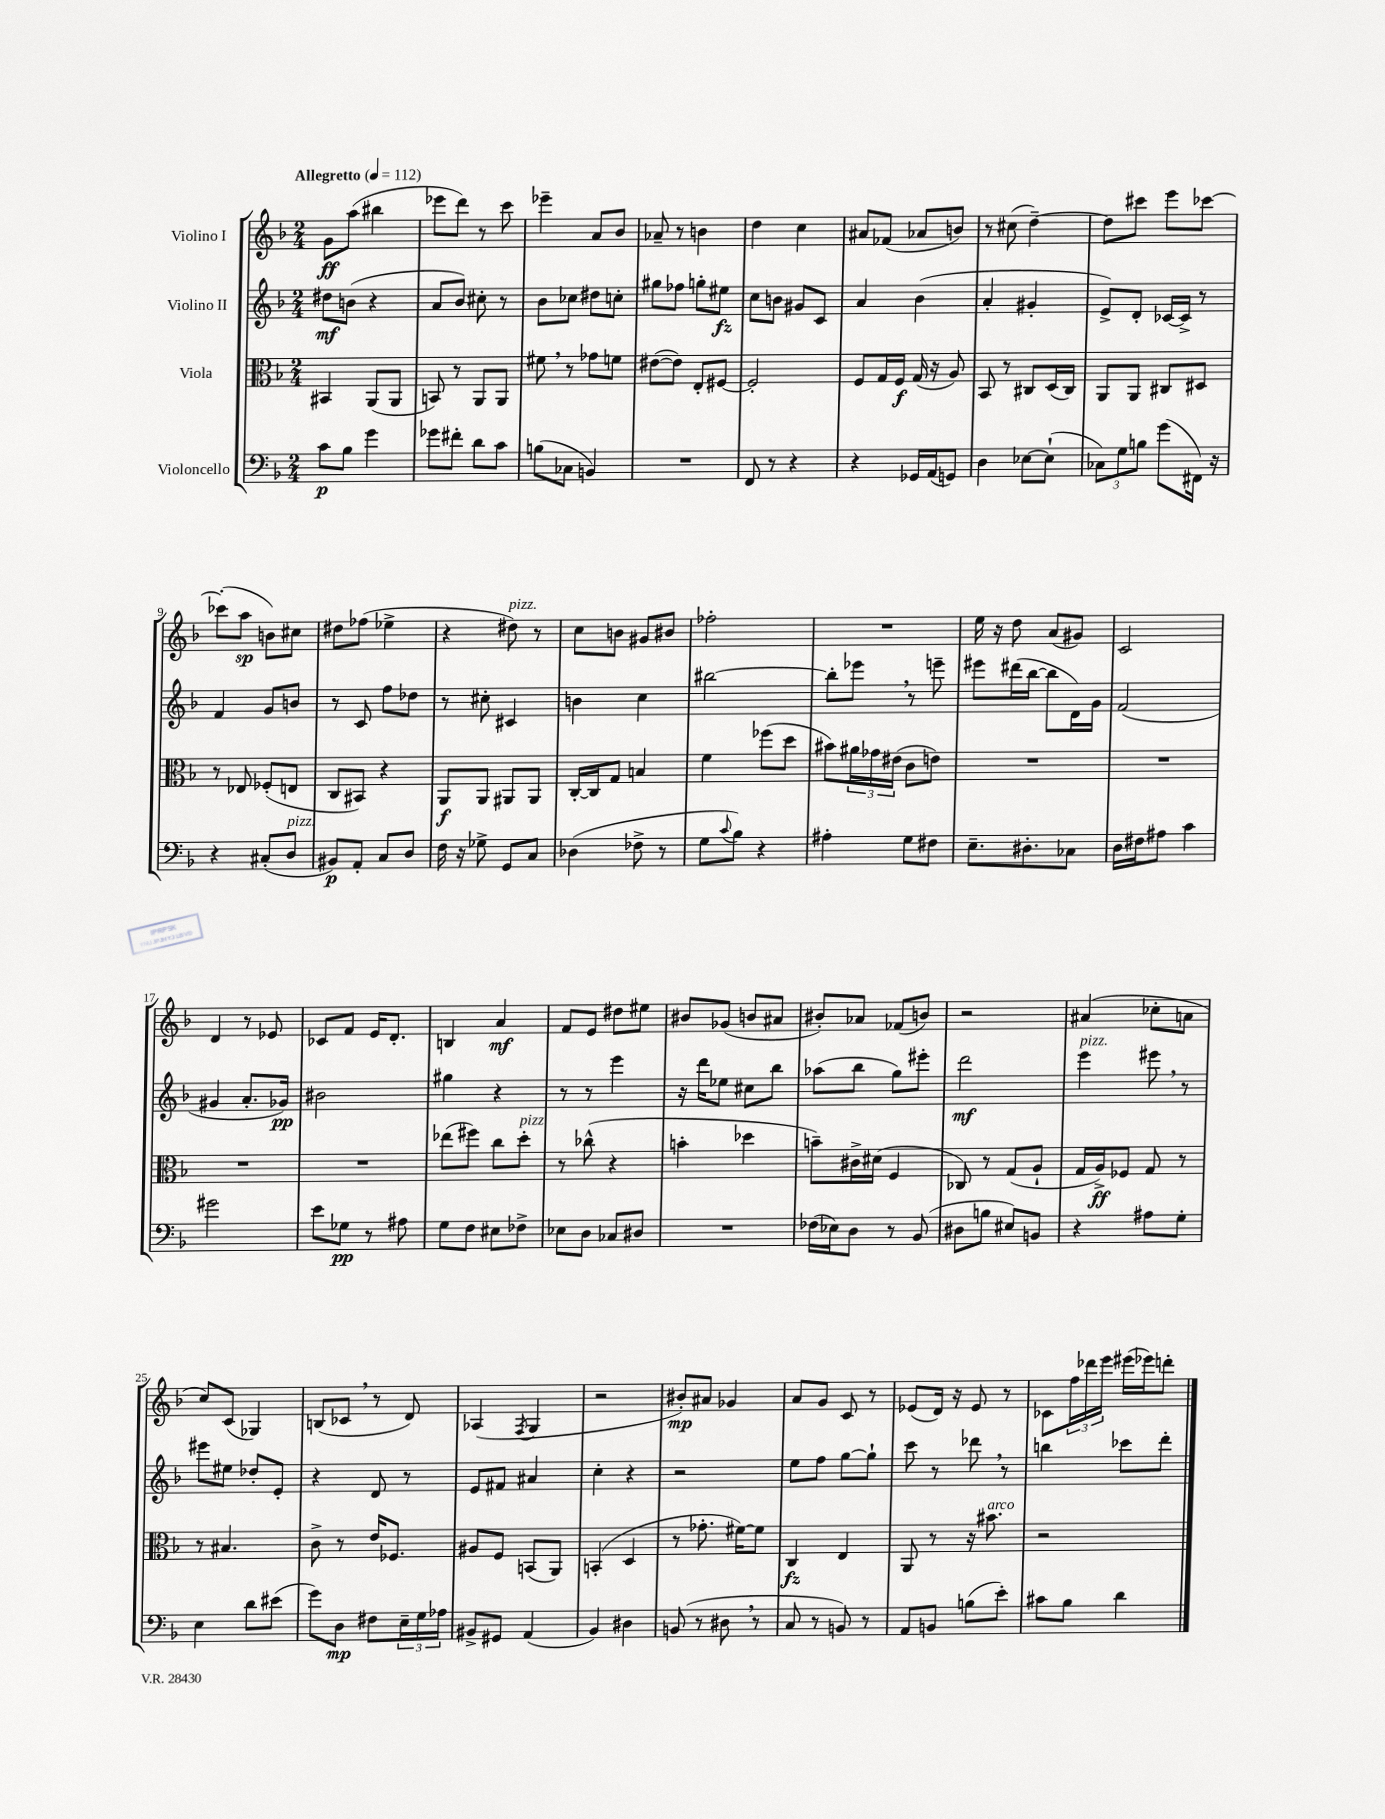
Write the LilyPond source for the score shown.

<<
\new StaffGroup <<
\new Staff = "s0" \with { instrumentName = "Violino I" } {
    \clef treble \key f \major \numericTimeSignature \time 2/4 \tempo "Allegretto" 4 = 112
    g'8\ff a''8( bis''4 |
    ees'''8 d'''8) r8 c'''8 |
    ees'''4-- a'8 bes'8 |
    aes'8-- r8 b'4 |
    d''4 c''4 |
    ais'8 fes'8( aes'8 b'8) |
    r8 cis''8( d''4~--) |
    d''8 cis'''8 e'''8 ces'''8~ |
    ces'''8-.( a''8\sp b'8) cis''8 |
    dis''8 fes''8( ees''4-> |
    r4 dis''8^\markup { \italic "pizz." }) r8 |
    c''8 b'8 gis'8 bis'8 |
    fes''2-. |
    R2 |
    e''16 r16 d''8 a'8( gis'8) |
    c'2 |
    d'4 r8 ees'8 |
    ces'8 f'8 e'16 d'8.-. |
    b4 a'4\mf |
    f'8 e'8 dis''8 eis''8 |
    bis'8 ges'8( b'8 ais'8 |
    bis'8-.) aes'8 fes'8( b'8) |
    r2 |
    ais'4( ces''8-. a'8 |
    c''8) c'8( ges4) |
    b8( ces'8 \breathe r8 d'8) |
    aes4( \acciaccatura { f8 } g4 |
    r2 |
    bis'8-.\mp) ais'8 ges'4 |
    a'8 g'8 c'8 r8 |
    ees'8( d'16) r16 ees'8 r8 |
    ces'8 \tuplet 3/2 { f''16 des'''16 e'''16 } eis'''16( ees'''16) d'''8-. \bar "|." |
}
\new Staff = "s1" \with { instrumentName = "Violino II" } {
    \clef treble \key f \major \numericTimeSignature \time 2/4
    dis''8\mf b'8( r4 |
    a'8 bes'8) cis''8-. r8 |
    bes'8 ces''8 dis''8 c''8-. |
    gis''8 fes''8 g''8-. eis''8\fz |
    c''8 b'8 gis'8 c'8 |
    a'4 bes'4( |
    a'4-. gis'4-. |
    e'8->) d'8-. ces'16~ ces'16-> r8 |
    f'4 g'8 b'8 |
    r8 c'8 f''8 des''8 |
    r8 cis''8-. cis'4 |
    b'4 c''4 |
    bis''2~ |
    bis''8-. ees'''8 \breathe r8 e'''8-- |
    eis'''8 dis'''16( bes''16~ bes''8 d'16) g'16 |
    f'2( |
    gis'4 a'8.-. ges'16\pp) |
    bis'2 |
    gis''4 r4 |
    r8 r8 e'''4 |
    r16 d'''16 ees''8 cis''8 bes''8 |
    aes''8( bes''8 g''8) eis'''8-. |
    d'''2\mf |
    e'''4^\markup { \italic "pizz." } eis'''8 \breathe r8 |
    eis'''8 eis''8 des''8-. e'8-. |
    r4 d'8 r8 |
    e'8 fis'8 ais'4 |
    c''4-. r4 |
    r2 |
    e''8 f''8 g''8~ g''8-! |
    c'''8 r8 des'''8 \breathe r8 |
    b''4 ces'''8 d'''8-. \bar "|." |
}
\new Staff = "s2" \with { instrumentName = "Viola" } {
    \clef alto \key f \major \numericTimeSignature \time 2/4
    bis,4 a,8( a,8 |
    b,8) r8 a,8 a,8 |
    fis'8 \breathe r8 ges'8 f'8 |
    eis'8~( eis'8) e8-. fis8~ |
    fis2-. |
    f8 g16 f16\f g16( r16 a8) |
    bes,8 r8 cis8 d16( cis16) |
    a,8 a,8 cis8 dis8 |
    r8 ees8 fes8-.( e8 |
    c8 bis,8) r4 |
    a,8\f a,8 ais,8 ais,8 |
    c16~-. c16 g8 b4 |
    f'4 fes''8( d''8 |
    bis'8) \tuplet 3/2 { ais'16 ges'16 eis'16( } c'8 e'8) |
    R2 |
    R2 |
    R2 |
    R2 |
    ees''8( fis''8) c''8 d''8-.^\markup { \italic "pizz." } |
    r8 ces''8-^( r4 |
    b'4-. des''4 |
    b'8--) cis'16-> dis'16( f4 |
    ces8) r8 g8( a8-! |
    g16 a16->\ff) fes8 g8 r8 |
    r8 bis4. |
    c'8-> r8 e'16 fes8. |
    ais8 f8 b,8( a,8) |
    b,4-.( d4 |
    r8 ges'8.-. fis'16~) fis'8 |
    c4\fz e4 |
    a,8 r8 r16 bis'8.^\markup { \italic "arco" } |
    r2 \bar "|." |
}
\new Staff = "s3" \with { instrumentName = "Violoncello" } {
    \clef bass \key f \major \numericTimeSignature \time 2/4
    c'8\p bes8 g'4 |
    ges'8 fis'8-. d'8 c'8 |
    b8( ces8 b,4) |
    R2 |
    f,8 r8 r4 |
    r4 ges,16 a,16( g,8) |
    d4 ees8~ ees8-!( |
    \tuplet 3/2 { ces8) g8 b8 } g'8( fis,16) r16 |
    r4 cis8-.( d8^\markup { \italic "pizz." } |
    bis,8\p) a,8-. c8 d8 |
    f16 r16 ges8-> g,8 c8 |
    des4( fes8-> r8 |
    g8 \appoggiatura { c'8 } bes8) r4 |
    ais4-. g8 fis8 |
    e8.-- dis8.-. ces8 |
    d16 fis16 ais8 c'4 |
    gis'2 |
    e'8 ges8\pp r8 ais8 |
    g8 f8 eis8 fes8-> |
    ees8 d8 ces8 dis8 |
    R2 |
    fes16( ees16) d8 r8 bes,8( |
    dis8 b8 eis8) b,8 |
    r4 ais8 g8-. |
    e4 d'8 eis'8( |
    g'8) d8\mp fis8 \tuplet 3/2 { e16-- g16 aes16 } |
    bis,8-> gis,8 a,4( |
    bes,4) dis4 |
    b,8( r8 dis8 \breathe r8 |
    c8 r8 b,8) r8 |
    a,8 b,8 b8( e'8-.) |
    cis'8 bes8 d'4 \bar "|." |
}
>>
>>
